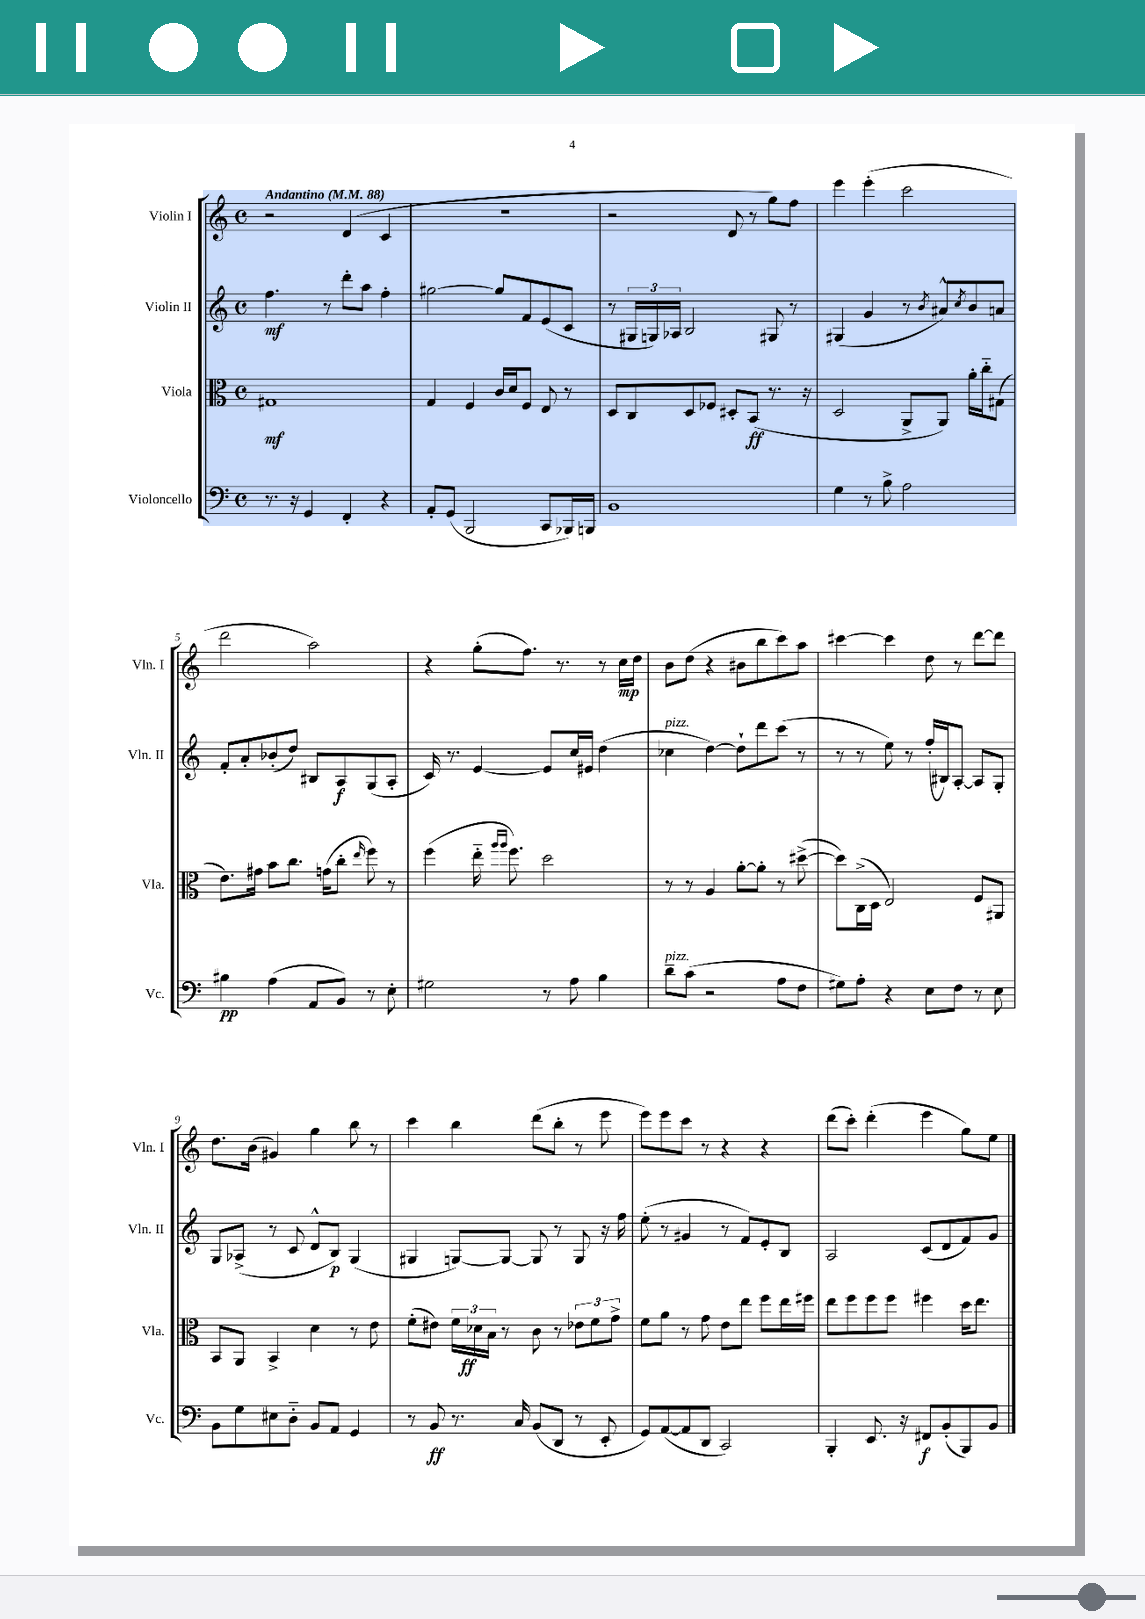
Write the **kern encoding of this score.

**kern	**dynam	**kern	**dynam	**kern	**dynam	**kern	**dynam
*part4	*part4	*part3	*part3	*part2	*part2	*part1	*part1
*staff4	*staff4	*staff3	*staff3	*staff2	*staff2	*staff1	*staff1
*I"Violoncello	*	*I"Viola	*	*I"Violin II	*	*I"Violin I	*
*I'Vc.	*	*I'Vla.	*	*I'Vln. II	*	*I'Vln. I	*
*clefF4	*	*clefC3	*	*clefG2	*	*clefG2	*
*k[]	*	*k[]	*	*k[]	*	*k[]	*
*M4/4	*	*M4/4	*	*M4/4	*	*M4/4	*
*met(c)	*	*met(c)	*	*met(c)	*	*met(c)	*
*MM88	*	*MM88	*	*MM88	*	*MM88	*
=1	=1	=1	=1	=1	=1	=1	=1
!	!	!	!	!	!	!LO:TX:a:B:t=Andantino	!
8.r	.	1G#X	mf	4.ff\	mf	2r	.
16r	.	.	.	.	.	.	.
4GG/	.	.	.	.	.	.	.
.	.	.	.	8r	.	.	.
4FF'/	.	.	.	8ddd'\L	.	(4d/	.
.	.	.	.	8aa\J	.	.	.
4r	.	.	.	4ff'\	.	4c/	.
=2	=2	=2	=2	=2	=2	=2	=2
8AA'/L	.	4G/	.	[2gg#X\	.	1r	.
(8GG/J	.	.	.	.	.	.	.
2BBB/	.	4F/	.	.	.	.	.
.	.	16c/LL	.	8gg#/L]	.	.	.
.	.	16d/J	.	.	.	.	.
.	.	8F/J	.	8f/	.	.	.
8CC/L	.	8E/	.	(8e/	.	.	.
16BBB-X/L)	.	8r	.	8c/J	.	.	.
16BBBn/JJ	.	.	.	.	.	.	.
=3	=3	=3	=3	=3	=3	=3	=3
1BB	.	8D/L	.	8r	.	2r	.
.	.	8C/	.	24G#X/LL	.	.	.
.	.	.	.	24Gn/)	.	.	.
.	.	.	.	24A-X/JJ	.	.	.
.	.	8D/	.	2B/	.	.	.
.	.	8F-X/J	.	.	.	.	.
.	.	8D#X'/L	.	.	.	8d/	.
.	.	(8BB/J	ff	.	.	8r	.
.	.	8.r	.	8G#X/	.	8gg\L)	.
.	.	.	.	8r	.	8ff\J	.
.	.	16r	.	.	.	.	.
=4	=4	=4	=4	=4	=4	=4	=4
4G\	.	2D/	.	(4G#X/	.	4eee\	.
8r	.	.	.	4g/	.	(4eee'\	.
8B^\	.	.	.	.	.	.	.
2A\	.	8AA^/L	.	8r	.	2ccc\	.
.	.	.	.	8qb/	.	.	.
.	.	8AA/J)	.	8a#X^^/L)	.	.	.
.	.	.	.	8qcc/	.	.	.
.	.	16a'\LL	.	8b/	.	.	.
.	.	16cc\J	.	.	.	.	.
.	.	(8G#X\J	.	8an/J	.	.	.
!!LO:LB:g=z
=5	=5	=5	=5	=5	=5	=5	=5
4B#X\	pp	8.e\L)	.	8f'/L	.	2ddd\	.
.	.	.	.	8a'/	.	.	.
.	.	16g#X\Jk	.	.	.	.	.
(4A\	.	8b\L	.	(8b-X'/	.	.	.
.	.	8.cc\J	.	8dd/J)	.	.	.
8AA/L	.	.	.	8B#X/L	.	2aa\)	.
.	.	(16gn\KL	.	.	.	.	.
8BB/J)	.	8cc'\J	.	8A/	f	.	.
.	.	16qqee/	.	.	.	.	.
8r	.	8ff\)	.	(8G/	.	.	.
8E'\	.	8r	.	8A'/J	.	.	.
=6	=6	=6	=6	=6	=6	=6	=6
2G#X\	.	(4ff\	.	16c/)	.	4r	.
.	.	.	.	8.r	.	.	.
.	.	16ee\	.	[4e/	.	(8gg'\L	.
.	.	16qqaa/LL	.	.	.	.	.
.	.	16qqaa/JJ	.	.	.	.	.
.	.	8.ff\)	.	.	.	.	.
.	.	.	.	.	.	8.ff\J)	.
8r	.	2dd\	.	8e/L]	.	.	.
.	.	.	.	.	.	8.r	.
8A\	.	.	.	16cc/L	.	.	.
.	.	.	.	16e#X/JJ	.	.	.
4B\	.	.	.	(4dd\	.	8r	.
.	.	.	.	.	.	16cc\LL	mp
.	.	.	.	.	.	16dd\JJ	.
=7	=7	=7	=7	=7	=7	=7	=7
!	!	!	!	!LO:TX:a:i:t=pizz.	!	!	!
!LO:TX:a:i:t=pizz.	!	!	!	!	!	!	!
8d~\L	.	8r	.	4cc-X\	.	8b\L	.
(8c\J	.	8r	.	.	.	(8dd\J	.
2r	.	4A/	.	[4dd\)	.	4r	.
.	.	[8a'\L	.	8dd`\L]	.	8b#X\L	.
.	.	8a'\J]	.	8ddd\	.	8bb\	.
8A\L	.	8r	.	(8ccc\J	.	8ccc\)	.
8F\J	.	([8dd#X^\	.	8r	.	8aa\J	.
=8	=8	=8	=8	=8	=8	=8	=8
8G#X\L)	.	8dd#\L])	.	8r	.	[4ccc#X\	.
8A'\J	.	(16C^\L	.	8r	.	.	.
.	.	16D\JJ	.	.	.	.	.
4r	.	2E/)	.	8ee\)	.	4ccc#\]	.
.	.	.	.	8r	.	.	.
8E\L	.	.	.	(16ff'/LL	.	8dd\	.
.	.	.	.	16B#X/J)	.	.	.
8F\J	.	.	.	[8A'/J	.	8r	.
8r	.	8F/L	.	8A/L]	.	[8ddd\L	.
8E\	.	8AA#X/J	.	8G'/J	.	8ddd\J]	.
!!LO:LB:g=z
=9	=9	=9	=9	=9	=9	=9	=9
8BB\L	.	8BB/L	.	8G/L	.	8.dd\L	.
8G\	.	8AA/J	.	(8A-X^/J	.	.	.
.	.	.	.	.	.	(16b\Jk	.
8E#X\	.	4BB^/	.	8r	.	4g#X/)	.
8D\J	.	.	.	8c/	.	.	.
8BB/L	.	4d\	.	8d^^/L	.	4gg\	.
8AA/J	.	.	.	8B/J)	p	.	.
4GG/	.	8r	.	(4G/	.	8bb\	.
.	.	8e\	.	.	.	8r	.
=10	=10	=10	=10	=10	=10	=10	=10
8r	.	(8f'\L	.	4G#X/	.	4ccc\	.
8BB/	ff	8e#X\J)	.	.	.	.	.
8.r	.	24f\LL	.	[8Gn/L)	.	4bb\	.
.	.	24d-X\	ff	.	.	.	.
.	.	24B\JJ	.	.	.	.	.
.	.	8r	.	8G/J_	.	.	.
16C/	.	.	.	.	.	.	.
(8BB/L	.	8c\	.	8G/]	.	(8ddd\L	.
8DD/J	.	8r	.	8r	.	8bb'\J	.
8r	.	12e-X\L	.	8G/	.	8r	.
.	.	12f\	.	.	.	.	.
8EE'/	.	.	.	16r	.	8eee\	.
.	.	12g^\J	.	.	.	.	.
.	.	.	.	16ff\	.	.	.
=11	=11	=11	=11	=11	=11	=11	=11
8GG/L)	.	8f\L	.	(8ee'\	.	8eee\L)	.
([8AA/	.	8a\J	.	8r	.	8eee\	.
8AA/]	.	8r	.	4g#X/	.	8ccc\J	.
8DD/J	.	8g\	.	.	.	8r	.
2CC/)	.	8e\L	.	8r	.	4r	.
.	.	8ee\J	.	8f/L)	.	.	.
.	.	8ff\L	.	8e'/	.	4r	.
.	.	16ee\L	.	8B/J	.	.	.
.	.	16ff#X\JJ	.	.	.	.	.
=12	=12	=12	=12	=12	=12	=12	=12
4BBB'/	.	8ee\L	.	2A/	.	(8ddd\L	.
.	.	8ff\	.	.	.	8ccc'\J)	.
8.EE/	.	8ff\	.	.	.	(4ddd'\	.
.	.	8ff\J	.	.	.	.	.
16r	.	.	.	.	.	.	.
8FF#X/L	f	4ff#X\	.	(8c/L	.	4eee\	.
(8BB'/	.	.	.	8d/	.	.	.
8BBB/)	.	16dd\KL	.	8f/)	.	8gg\L)	.
.	.	8.ee\J	.	.	.	.	.
8BB/J	.	.	.	8g/J	.	8ee\J	.
==	==	==	==	==	==	==	==
*-	*-	*-	*-	*-	*-	*-	*-
